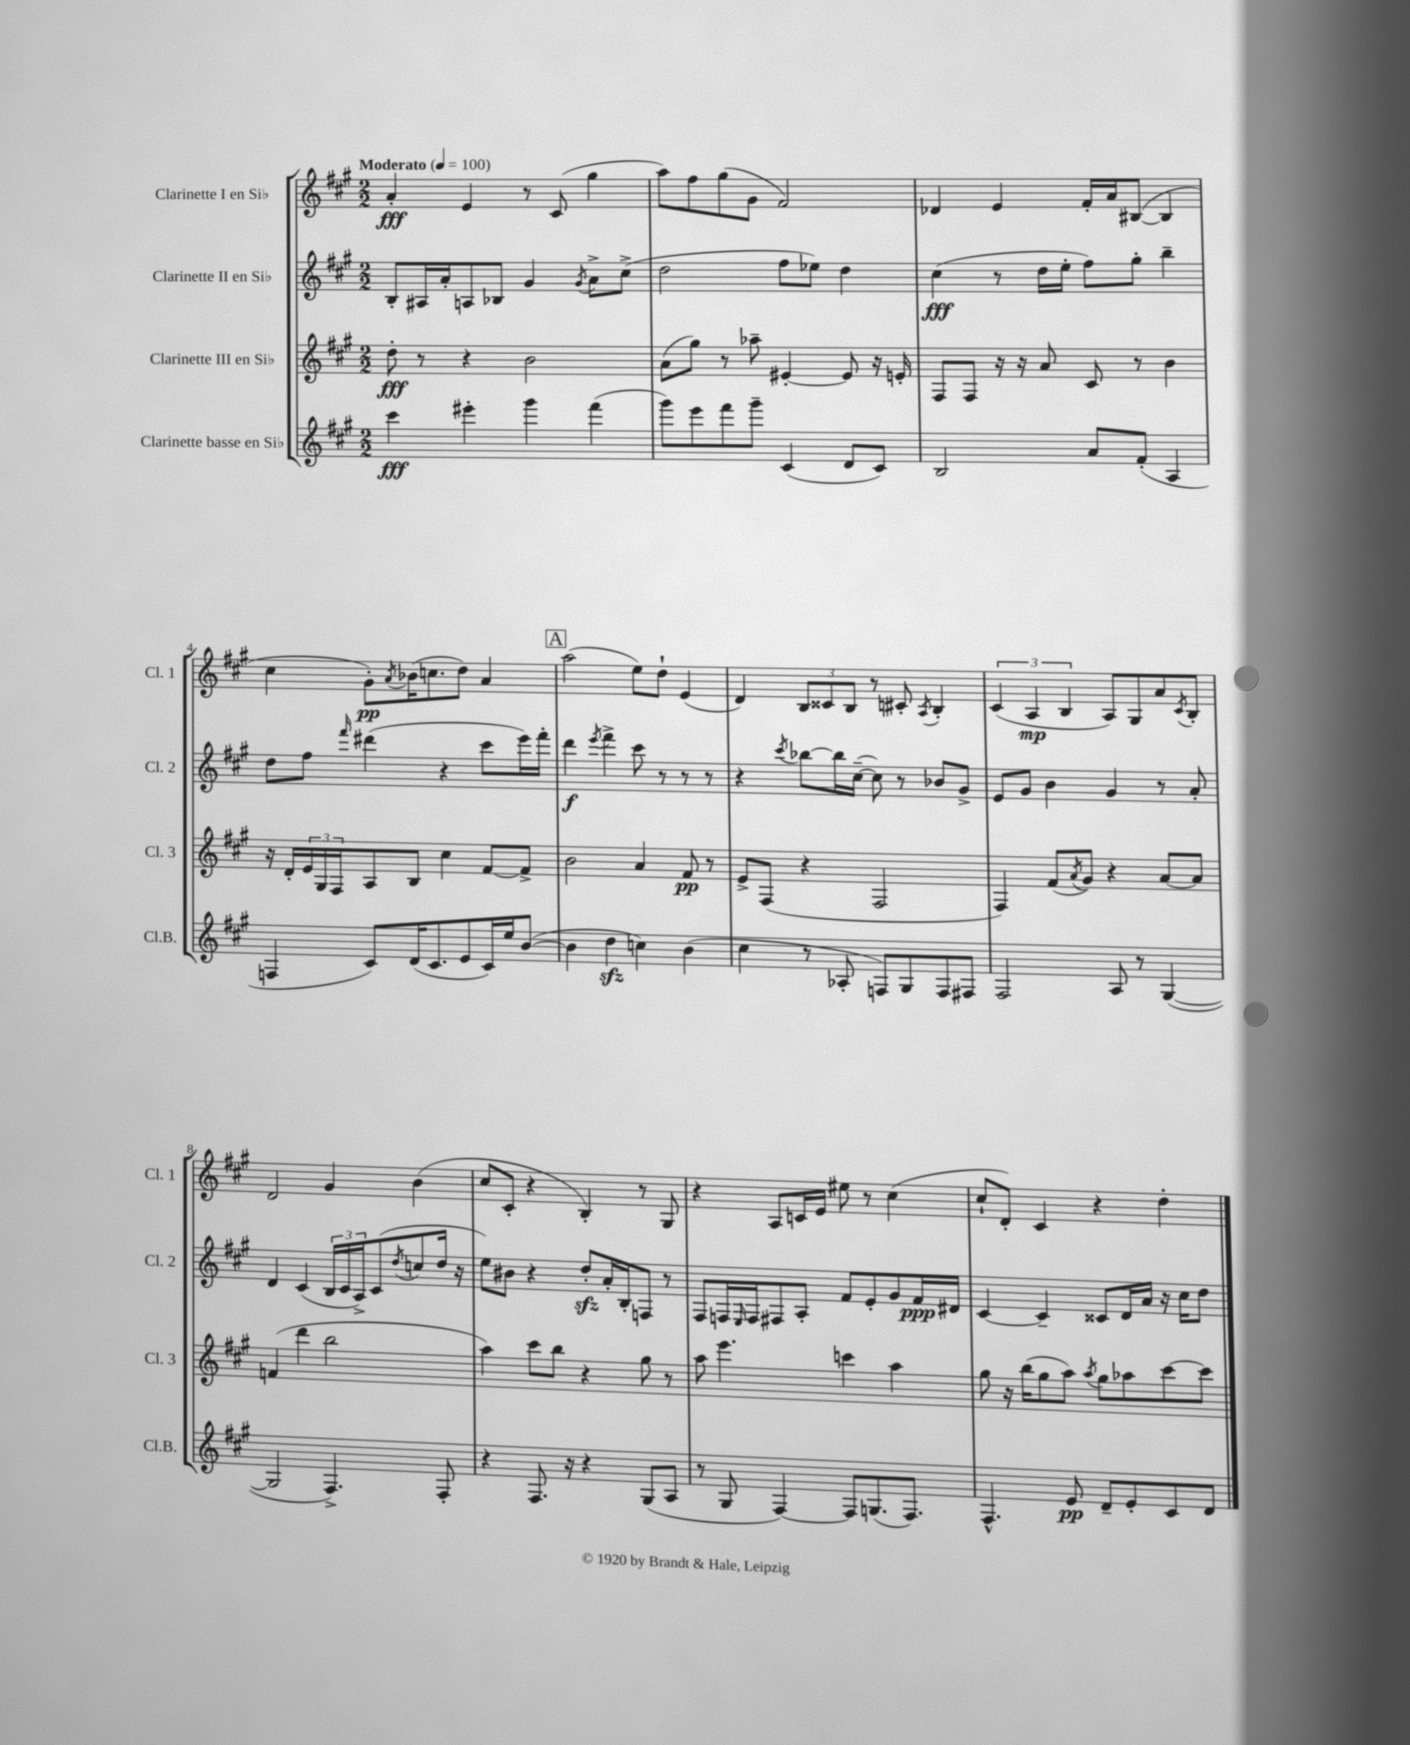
<<
\new StaffGroup <<
\new Staff = "s0" \with { instrumentName = "Clarinette I en Sib" shortInstrumentName = "Cl. 1" } {
    \clef treble \key a \major \numericTimeSignature \time 2/2 \tempo "Moderato" 4 = 100
    a'4-.\fff e'4 r8 cis'8( gis''4 |
    a''8) fis''8 gis''8( gis'8 fis'2) |
    des'4 e'4 fis'16-. a'16 bis8~( bis4 |
    cis''4 gis'8-.\pp) \acciaccatura { a'8 } bes'16( c''8. d''8) a'4 |
    \mark \markup { \box "A" } a''2( e''8) d''8-! e'4( |
    d'4) \tuplet 3/2 { b8 cisis'8 b8 } r8 cis'8-. \acciaccatura { a8 } b4-. |
    \tuplet 3/2 { cis'4( a4\mp b4 } a8) gis8 a'8 \acciaccatura { cis'8 } b8-. |
    d'2 gis'4 b'4( |
    cis''8 cis'8-. r4 b4-.) r8 gis8 |
    r4 a8 c'16 e'16 eis''8 r8 cis''4( |
    cis''8-! d'8-.) cis'4 r4 d''4-. \bar "|." |
}
\new Staff = "s1" \with { instrumentName = "Clarinette II en Sib" shortInstrumentName = "Cl. 2" } {
    \clef treble \key a \major \numericTimeSignature \time 2/2
    b8-. ais16 a'16-. a8 bes8 gis'4 \acciaccatura { gis'8 } a'8-> cis''8->( |
    d''2 fis''8 ees''8) d''4 |
    cis''4\fff( r8 d''16 e''16-. fis''8) gis''8-. b''4-- |
    d''8 fis''8 \grace { fis'''16 } dis'''4( r4 cis'''8 e'''16) fis'''16-. |
    \mark \markup { \box "A" } d'''4\f \acciaccatura { e'''8 } fis'''4-> cis'''8 r8 r8 r8 |
    r4 \acciaccatura { cis'''8 } bes''8~ bes''16 cis''16~--( cis''8) r8 bes'8 gis'8-> |
    e'8 gis'8 b'4 gis'4 r8 a'8-. |
    d'4 cis'4( \tuplet 3/2 { b16 cis'16 a16->) } cis'8( \acciaccatura { d''8 } c''8 d''16 r16 |
    e''8) bis'8 r4 d''8-.\sfz a'16-. b16-. f8 r8 |
    fis8 f16 \grace { e16 } f16 fis8 a8-. fis'8 e'8-. gis'8 fis'16\ppp dis'16 |
    cis'4~ cis'4-- cisis'8 d'16 a'16 r16 cis''16 d''8 \bar "|." |
}
\new Staff = "s2" \with { instrumentName = "Clarinette III en Sib" shortInstrumentName = "Cl. 3" } {
    \clef treble \key a \major \numericTimeSignature \time 2/2
    d''8-.\fff r8 r4 b'2 |
    a'8( gis''8) r8 aes''8-- eis'4~-. eis'8 r16 e'16-. |
    fis8 fis8 r16 r16 a'8 cis'8 r8 b'4 |
    r16 d'16-. \tuplet 3/2 { e'16 gis16 fis16 } a8 b8 cis''4 fis'8~ fis'8-> |
    \mark \markup { \box "A" } b'2 a'4 fis'8\pp r8 |
    e'8-> fis8( r4 fis2 |
    fis4) fis'8( \acciaccatura { a'8 } gis'8) r4 a'8~ a'8 |
    f'4( d'''4 b''2 |
    a''4) cis'''8 b''8 r4 gis''8 r8 |
    a''8 e'''4. c'''4 a''4 |
    gis''8 r16 b''16( gis''8 a''8) \acciaccatura { a''8 } gis''8 aes''8 cis'''8~ cis'''8 \bar "|." |
}
\new Staff = "s3" \with { instrumentName = "Clarinette basse en Sib" shortInstrumentName = "Cl.B." } {
    \clef treble \key a \major \numericTimeSignature \time 2/2
    cis'''4\fff eis'''4-. gis'''4 fis'''4( |
    gis'''8) e'''8 fis'''8 gis'''8-- cis'4( d'8 cis'8) |
    b2 a'8 fis'8-.( a4 |
    f4 cis'8) d'16( cis'8. e'8 cis'16) e''16 b'8~( |
    \mark \markup { \box "A" } b'4 d''4\sfz c''4) b'4( |
    cis''4 r8 aes8-. f8) gis8 f8 fis8 |
    fis2 a8 r8 gis4~( |
    gis2 fis4.->) fis8-. |
    r4 fis8. r16 r4 gis8( a8 |
    r8 gis8 fis4~) fis8 g8.( fis8.) |
    fis4.-^ e'8\pp d'8-- e'8-. cis'8 d'8 \bar "|." |
}
>>
>>
